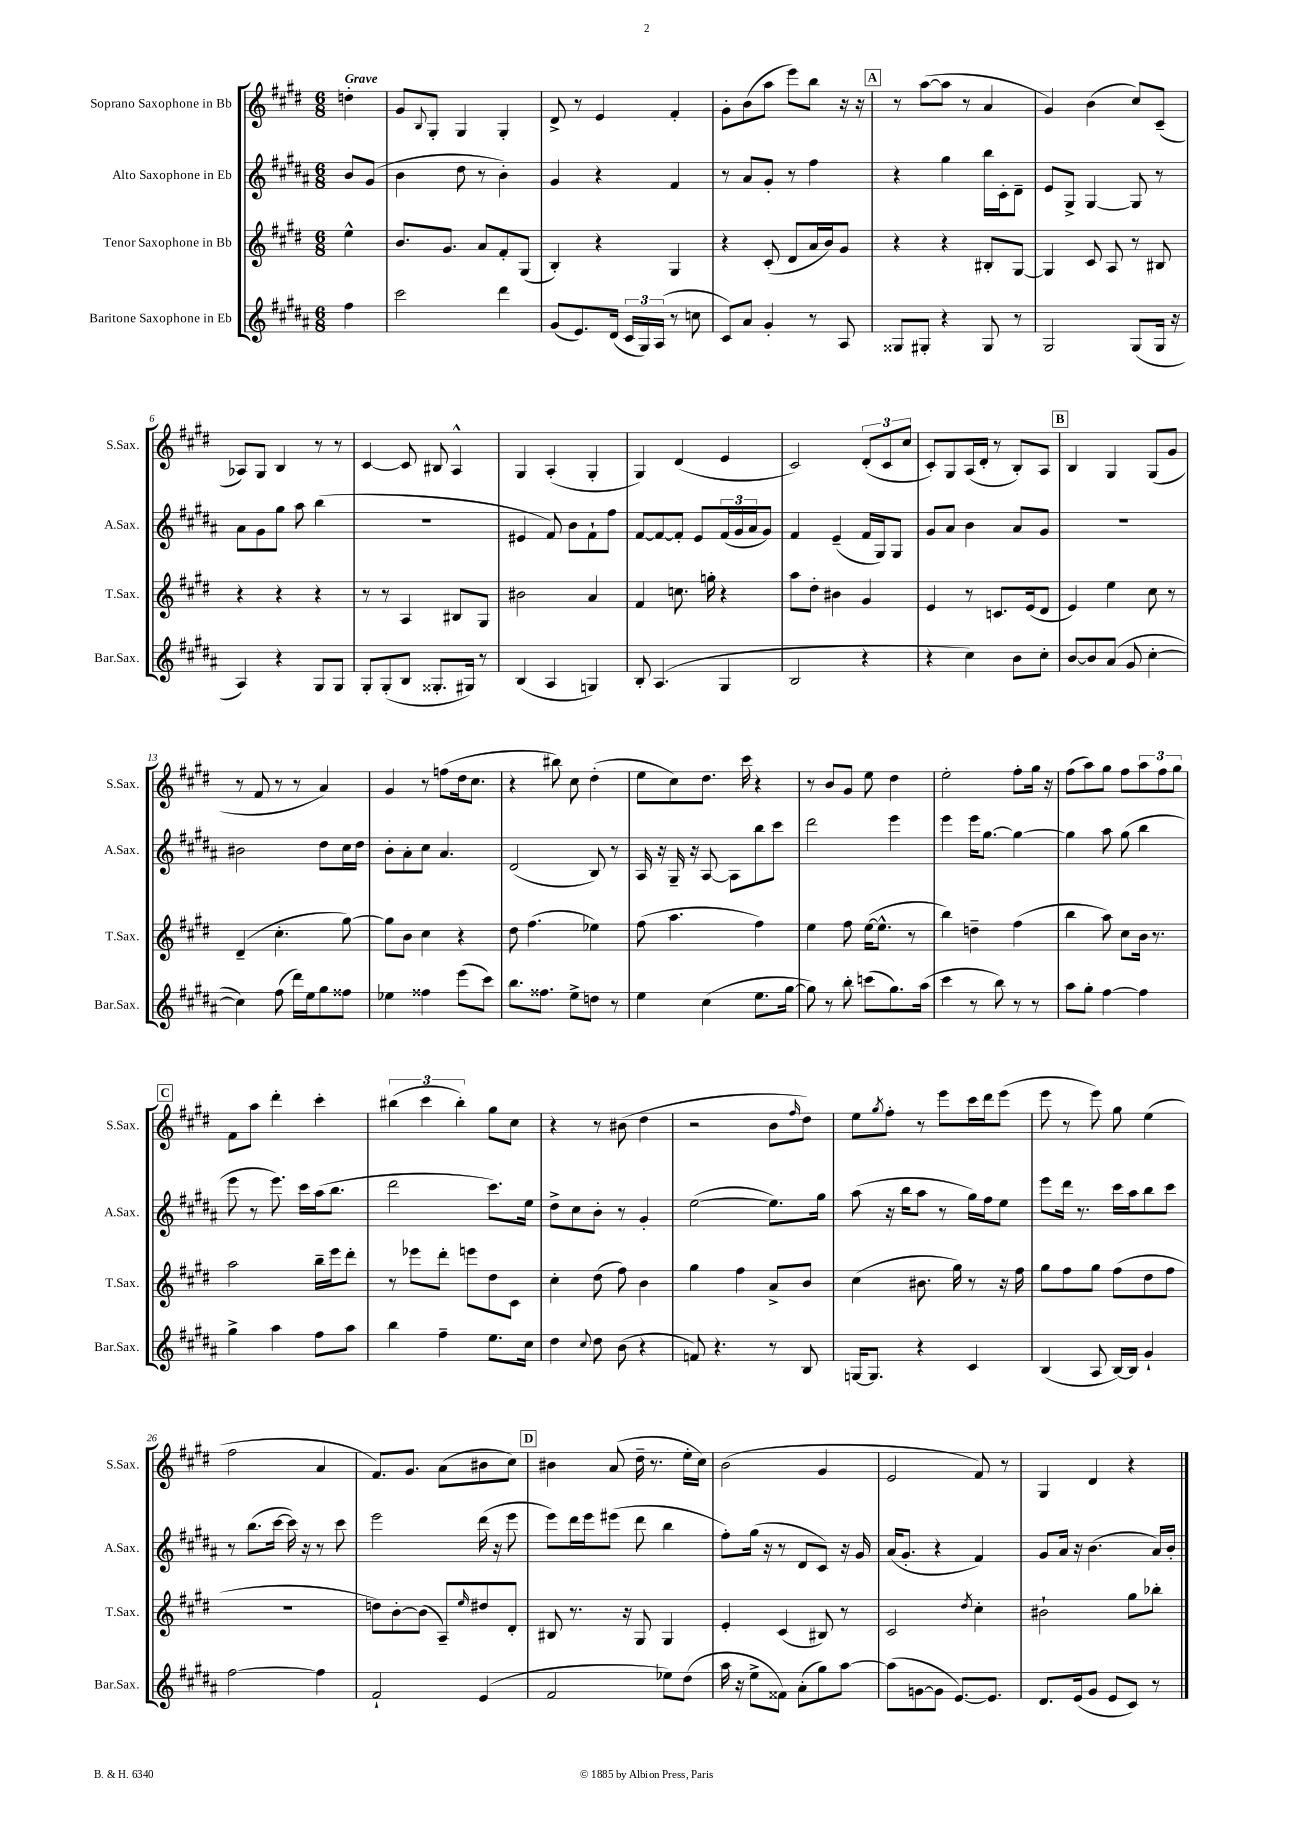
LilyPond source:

<<
\new StaffGroup <<
\new Staff = "s0" \with { instrumentName = "Soprano Saxophone in Bb" shortInstrumentName = "S.Sax." } {
    \clef treble \key e \major \numericTimeSignature \time 6/8 \partial 4 \tempo "Grave"
    d''4-. |
    gis'8 \appoggiatura { b8 } gis8-. gis4 gis4-. |
    dis'8-> r8 e'4 fis'4-. |
    gis'8-. b'8( a''8 e'''8) b''8 r16 r16 |
    \mark \markup { \box "A" } r8 a''8~( a''8 r8 a'4 |
    gis'4) b'4( cis''8) cis'8--( |
    aes8) gis8 b4 r8 r8 |
    cis'4~ cis'8 bis8 a4-^ |
    gis4 a4-.( gis4-. |
    gis4) dis'4( e'4 |
    cis'2) \tuplet 3/2 { dis'8-.( cis'8 cis''8 } |
    cis'8-.) gis8 a16( dis'16-. r8 b8-.) a8 |
    \mark \markup { \box "B" } b4 gis4 gis8( gis'8 |
    r8 fis'8 r8 r8 a'4) |
    gis'4 r8 f''8( dis''16 cis''8. |
    r4 bis''8) cis''8 dis''4-.( |
    e''8 cis''8) dis''8. cis'''16 r4 |
    r8 b'8 gis'8 e''8 dis''4 |
    e''2-. fis''8-. gis''16 r16 |
    fis''8( a''8) gis''8 fis''8 \tuplet 3/2 { a''8 fis''8 gis''8 } |
    \mark \markup { \box "C" } fis'8 a''8 dis'''4-. cis'''4-. |
    \tuplet 3/2 { bis''4( cis'''4 bis''4-.) } gis''8 cis''8 |
    r4 r8 bis'8( dis''4 |
    r2 b'8 \grace { fis''16 } dis''8) |
    e''8 \acciaccatura { gis''8 } fis''8-. r8 e'''8 cis'''16 dis'''16 e'''8( |
    e'''8 r8 e'''8) gis''8 e''4( |
    fis''2 a'4 |
    fis'8.) gis'8. a'8( bis'8 cis''8) |
    \mark \markup { \box "D" } bis'4 a'8( dis''16-- r8. e''16-. cis''16) |
    b'2( gis'4 |
    e'2 fis'8) r8 |
    gis4 dis'4 r4 \bar "|." |
}
\new Staff = "s1" \with { instrumentName = "Alto Saxophone in Eb" shortInstrumentName = "A.Sax." } {
    \clef treble \key b \major \numericTimeSignature \time 6/8 \partial 4
    b'8 gis'8( |
    b'4 dis''8 r8 b'4-.) |
    gis'4 r4 fis'4 |
    r8 ais'8 gis'8-. r8 fis''4 |
    \mark \markup { \box "A" } r4 gis''4 b''16 cis'16-. dis'8-- |
    e'8 gis8-> gis4~ gis8 r8 |
    ais'8 gis'8 gis''8 ais''8 b''4( |
    R2. |
    eis'4 fis'8) b'8 fis'8-! fis''8 |
    fis'8~ fis'8~ fis'8-. e'8 \tuplet 3/2 { fis'16( gis'16 ais'16 } gis'8) |
    fis'4 e'4--( fis'16 gis16) gis8 |
    gis'8 ais'8 b'4 ais'8 gis'8 |
    \mark \markup { \box "B" } R2. |
    bis'2 dis''8 cis''16 dis''16 |
    b'8-. ais'8-. cis''8 ais'4. |
    dis'2( b8) r8 |
    ais16 r16 gis16-- r16 ais8~ ais8 b''8 cis'''8 |
    dis'''2 e'''4 |
    e'''4 e'''16 gis''8.~ gis''4~ |
    gis''4 ais''8 gis''8( b''4 |
    \mark \markup { \box "C" } e'''8 r8 e'''8.) cis'''16 ais''16( b''8. |
    dis'''2 cis'''8.) e''16 |
    dis''8-> cis''8 b'8-. r8 gis'4-. |
    e''2~( e''8.) gis''16 |
    ais''8( r16 b''16 ais''8 r8 gis''16) fis''16 e''8 |
    e'''8 dis'''16 r8. cis'''16 ais''16 b''8 cis'''8 |
    r8 b''8.( cis'''16~ cis'''16) r16 r8 cis'''8 |
    e'''2 dis'''16( r16 e'''8 |
    \mark \markup { \box "D" } e'''8) dis'''16 e'''16 eis'''8( dis'''8 b''4 |
    fis''8-.) gis''16( r16 r8 dis'8 cis'8) r16 gis'16 |
    ais'16( gis'8.-. r4 fis'4) |
    gis'8 ais'16 r16 b'4.( ais'16) b'16-. \bar "|." |
}
\new Staff = "s2" \with { instrumentName = "Tenor Saxophone in Bb" shortInstrumentName = "T.Sax." } {
    \clef treble \key e \major \numericTimeSignature \time 6/8 \partial 4
    e''4-^ |
    b'8. gis'8. a'8 fis'8-. gis8( |
    b4-.) r4 gis4 |
    r4 cis'8-.( dis'8 a'16 b'16) gis'8 |
    \mark \markup { \box "A" } r4 r4 bis8-. gis8~ |
    gis4 cis'8 a8 r8 bis8 |
    r4 r4 r4 |
    r8 r8 a4 bis8 gis8 |
    bis'2 a'4 |
    fis'4 c''8. g''16-. r4 |
    a''8 dis''8-. bis'4 gis'4 |
    e'4 r8 c'8. e'16( dis'8 |
    \mark \markup { \box "B" } e'4) e''4 cis''8 r8 |
    dis'4--( cis''4.-. gis''8~) |
    gis''8 b'8 cis''4 r4 |
    dis''8 fis''4.( ees''4) |
    fis''8( a''4. fis''4) |
    e''4 fis''8 e''16~( e''8.-^ r8 |
    b''4) d''4-- fis''4( |
    b''4 a''8) cis''8 b'16 r8. |
    \mark \markup { \box "C" } a''2 b''16-- e'''16 dis'''8-. |
    r8 ees'''8 dis'''8-. e'''8 dis''8 cis'8 |
    cis''4-. dis''8( fis''8) b'4 |
    gis''4 fis''4 a'8-> b'8 |
    cis''4( bis'8. gis''16) r8 r16 fis''16 |
    gis''8 fis''8 gis''8 fis''8( dis''8 fis''8 |
    R2. |
    d''8) b'8~-. b'8( a8--) \grace { e''16 } dis''8 dis'8-. |
    \mark \markup { \box "D" } bis8 r8. r16 gis8 gis4 |
    e'4-. cis'4( bis8) r8 |
    cis'2 \acciaccatura { dis''8 } cis''4-. |
    bis'2-! gis''8 bes''8-. \bar "|." |
}
\new Staff = "s3" \with { instrumentName = "Baritone Saxophone in Eb" shortInstrumentName = "Bar.Sax." } {
    \clef treble \key b \major \numericTimeSignature \time 6/8 \partial 4
    fis''4 |
    cis'''2 dis'''4 |
    gis'8( e'8.) dis'16( \tuplet 3/2 { cis'16 gis16) ais16( } r8 c''8 |
    cis'8) ais'8 gis'4-. r8 ais8 |
    \mark \markup { \box "A" } gisis8 gis8-. r4 gis8 r8 |
    gis2 gis8( gis16 r16 |
    ais4) r4 gis8 gis8 |
    gis8-. gis8-.( b8 gisis8.-. gis16) r8 |
    b4( ais4 g4) |
    b8-. ais4.( gis4 |
    b2 r4 |
    r4 cis''4) b'8 cis''8-. |
    \mark \markup { \box "B" } b'8~ b'8 ais'8( gis'8 cis''4~-. |
    cis''4) fis''8( dis'''16) e''16 gis''8 fisis''8 |
    ees''4 fisis''4 e'''8( cis'''8) |
    b''8. fisis''8. e''8-> d''8 r8 |
    e''4 cis''4( e''8. gis''16~ |
    gis''8) r8 b''8-. c'''8( gis''8.) ais''16( |
    cis'''4 r8 b''8) r8 r8 |
    ais''8 gis''8-. fis''4~ fis''4 |
    \mark \markup { \box "C" } gis''4-> ais''4 fis''8 ais''8 |
    b''4 fis''4-- e''8. cis''16 |
    dis''4 \appoggiatura { cis''8 } dis''8 b'8( r4 |
    f'8) r4. r8 b8 |
    g16~ g8. r4 cis'4 |
    b4( ais8 b16~) b16 gis'4-! |
    fis''2~ fis''4 |
    fis'2-! e'4( |
    \mark \markup { \box "D" } fis'2 ees''8) dis''8( |
    ais''16 r16 e''8-> fisis'8) ais'8-.( gis''8) ais''8~ |
    ais''8( g'8~ g'8 e'8.~) e'8. |
    dis'8. e'16( gis'8 e'8 cis'8) r8 \bar "|." |
}
>>
>>
